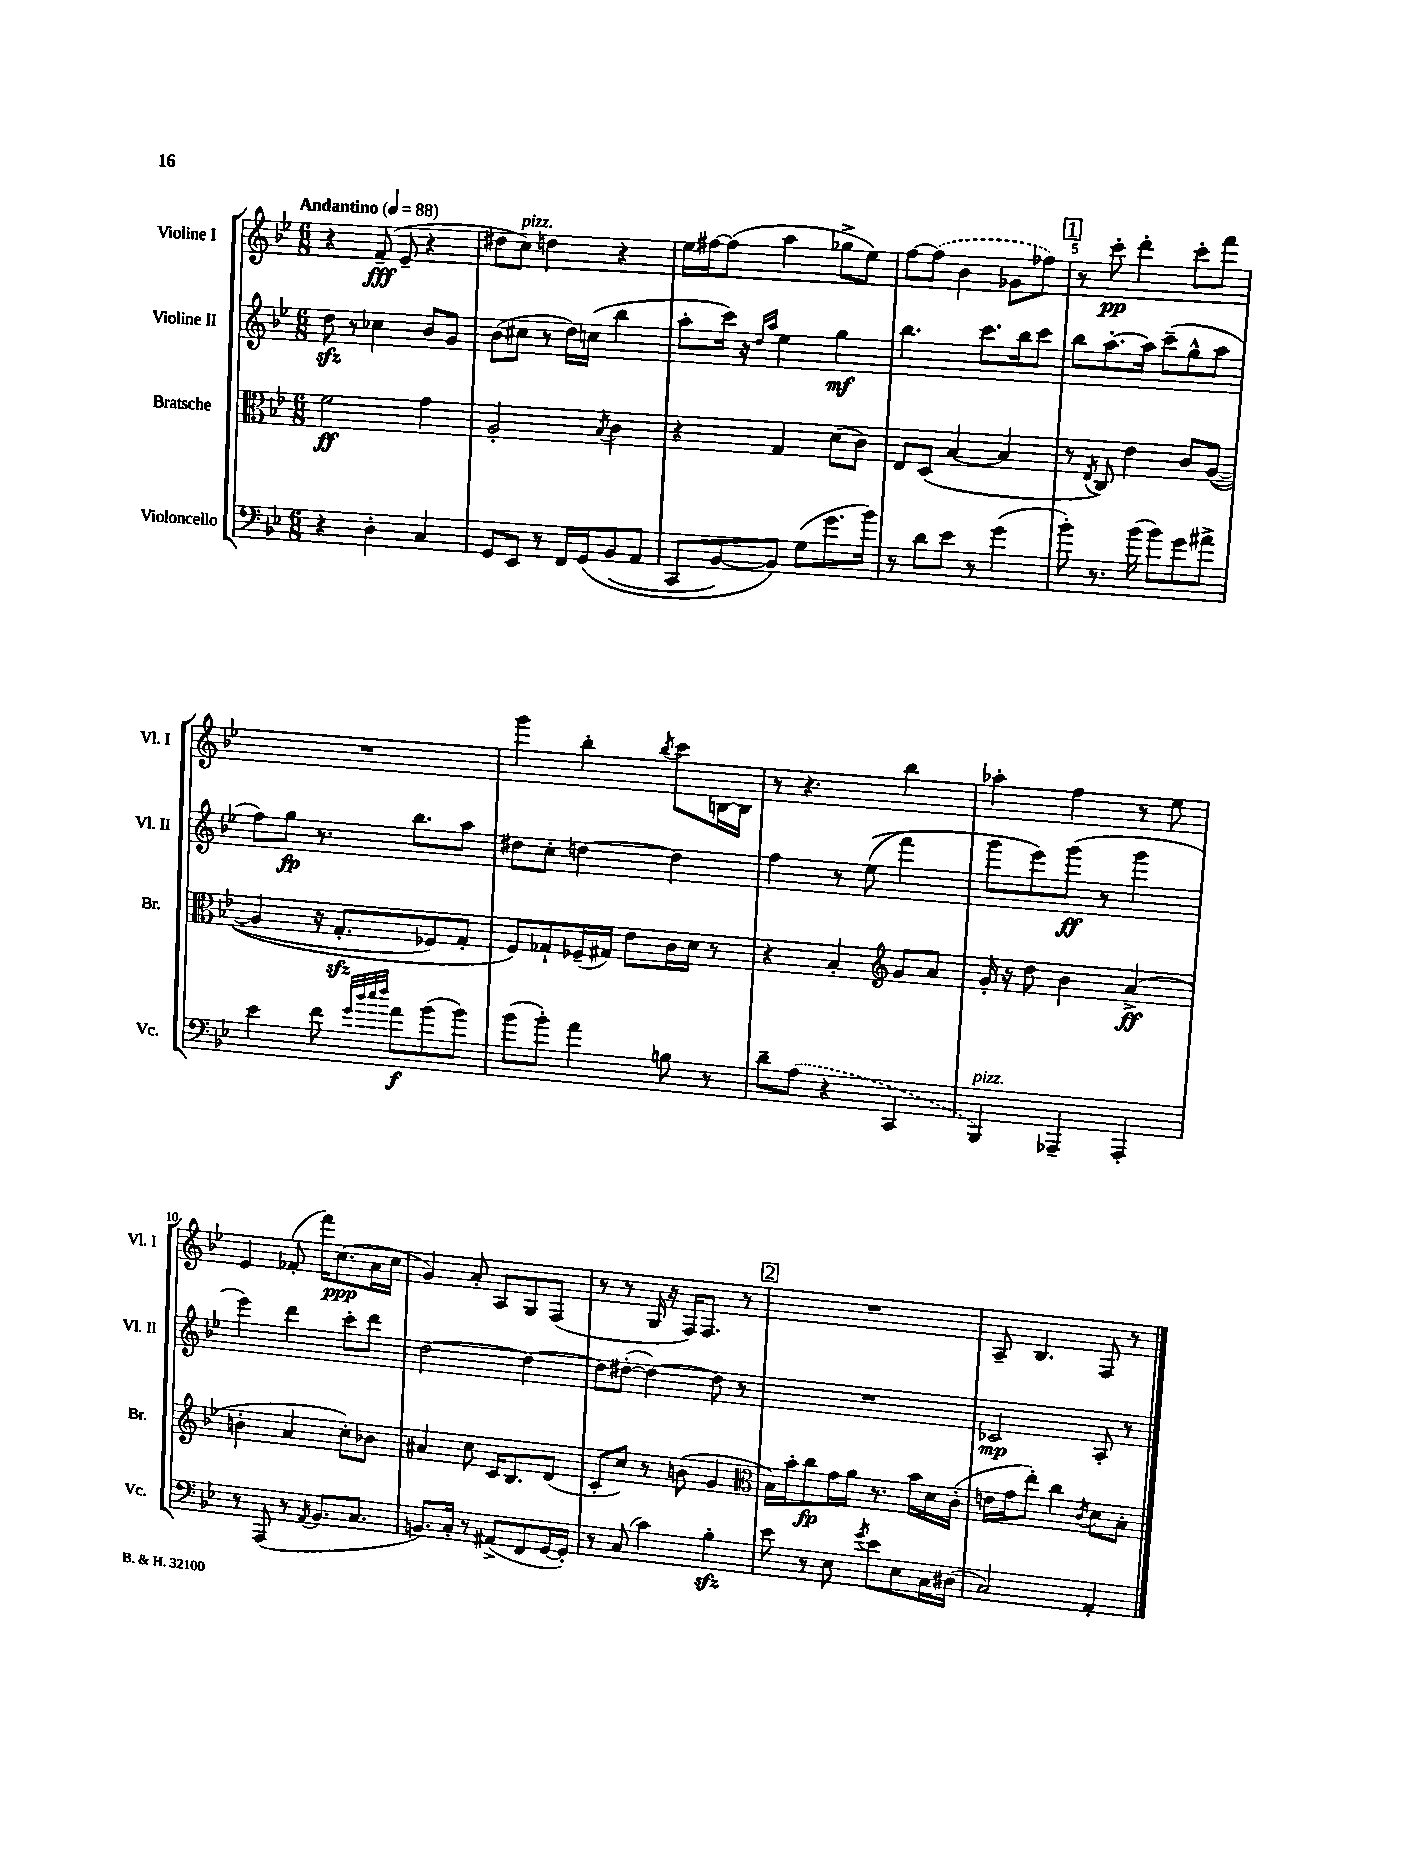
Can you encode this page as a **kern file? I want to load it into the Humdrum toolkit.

**kern	**kern	**kern	**kern
*staff4	*staff3	*staff2	*staff1
*clefF4	*clefC3	*clefG2	*clefG2
*k[b-e-]	*k[b-e-]	*k[b-e-]	*k[b-e-]
*M6/8	*M6/8	*M6/8	*M6/8
*MM88	*MM88	*MM88	*MM88
4r	2f\	8dd\	4r
.	.	8r	.
4D'\	.	4cc-\	(8f~/
.	.	.	8e-~/
4C/	4g\	8b-/L	4r
.	.	8g/J	.
=	=	=	=
8GG/L	2A'/	(8b-\L	8dd#\L
8EE-/J	.	8cc#\J	8cc\J)
8r	.	8r	4dd\
16FF/LL	.	16dd\LL)	.
&(16GG/J	.	(16cc\JJ	.
.	8qB-/	.	.
(8BB-/	4c\	4bb-\	4r
8AA/J	.	.	.
=	=	=	=
8CC/L	4r	8aa'\L	16ee-\LL
.	.	.	[16ff#\J
[8BB-/)	.	16ccc\Jk)	(8ff#\]J
.	.	16r	.
.	.	16qqdd/LL	.
.	.	16qqaa/JJ	.
8BB-/]J&)	4G/	4ee-\	4aa\
(8G\L	.	.	.
8.g\	(8d\L	4gg\	8gg-^\L
.	8c\J)	.	8ee-\J)
16b-\Jk)	.	.	.
=	=	=	=
8r	8E-/L	4.bb-\	[8ff\L
8d\L	(8D/J	.	(8ff\]J
8e-\J	[4B-/	.	4b-\
8r	.	8.ccc\L	.
(4g\	4B-/]	.	8g-\L
.	.	16bb-\k	.
.	.	8ccc\J	8ff-\J)
=	=	=	=
8b-'\)	8r	8bb-\L	8r
.	8qE-/	.	.
8.r	8C/)	[8.aa'\	8ccc'\
.	4e-\	.	4ddd'\
(16b-\	.	16aa\]Jk	.
8b-\L)	.	(8ccc~\L	.
8g\	8c/L	8gg^^\	8ccc'\L
8a#^\J	&(([8A/J	8aa\J	8fff\J
=	=	=	=
4e-\	4A/]	8ff\L)	2.r
.	.	8gg\J	.
8f\	16r	8.r	.
.	8.G'/L	.	.
32qqg/LLL	.	.	.
32qqdd/	.	.	.
32qqee-/	.	.	.
32qqff/JJJ	.	.	.
8a\L	.	.	.
.	.	8.bb-\L	.
(8b-\	8F-/)	.	.
8b-\J)	8G'/J	8aa\J	.
=	=	=	=
(8b-\L	8F/L&)	8dd#\L	4ggg\
8b-'\J)	8G-`/	8cc'\J	.
4a\	(16F-~/L	[4dd\	4bb-'\
.	16G#/JJ)	.	.
.	8e-\L	.	.
.	.	.	8qbb-/
8B\	16c\L	4dd\]	8ccc\L
.	16d\JJ	.	.
8r	8r	.	[16B\L
.	.	.	16B\]JJ
=	=	=	=
8d~\L	4r	4ff\	8r
(8A\J	.	.	4.r
4r	4B-'/	8r	.
.	.	&((8ee-\	.
*	*clefG2	*	*
4CC/	8g/L	4fff\)	4bb-\
.	8a/J	.	.
=	=	=	=
4BBB-/)	16g'/	8ggg\L	4aa-'\
.	16r	.	.
.	8dd\	8eee-\&)	.
4AAA-~/	4b-\	(8ggg\J	4ff\
.	.	8r	.
4AAA-'/	(4a^/	4ggg\	8r
.	.	.	8ee-\
=	=	=	=
8r	4b'\	4eee-\)	4e-/
(8AAA/	.	.	.
8r	4a/	4ddd\	(8f-'/
8qAA/	.	.	.
8.BB-/L	.	.	16fff\LK)
.	.	.	(8.cc\
.	8cc'\L)	8ccc'\L	.
8.C/J	.	.	.
.	8b-\J	8ddd\J	16a\L
.	.	.	16cc\JJ
=	=	=	=
8.BB/L)	4a#/	[2dd\	4g/)
16C'/Jk	.	.	.
8r	8cc\	.	8a'/
(8AA#^/L	16c/LK	.	8A/L
.	8.B-/	.	.
8FF/	.	4dd\_	8G/
[16GG/L	(8d/J	.	(8F/J
16GG'/]JJ)	.	.	.
=	=	=	=
8r	8c'/L	8dd\]L	8r
(8C/	8cc/J)	([8dd#'\J	8r
4c\)	8r	4dd#\_)	16G/
.	.	.	16r
.	(8b\	.	16F/LK)
.	.	.	8.F/J
4B-'\	4g/	8dd#\]	.
.	.	8r	8r
=	=	=	=
*	*clefC3	*	*
8e-\	16B-\LL)	2.r	2.r
.	16b-'\J	.	.
8r	8cc\	.	.
8E-\	16g\L	.	.
.	16a\JJ	.	.
8qg/	.	.	.
8e-\L	8.r	.	.
8E-\	.	.	.
.	16b-\LL	.	.
16C\L	16d\	.	.
(16D#\JJ	(16c'\JJ	.	.
=	=	=	=
2C/)	16e\LL	2c-/	8A~/
.	16g\J	.	.
.	8ee-'\J)	.	4.B-/
.	4cc\	.	.
.	8qc/	.	.
4AA'/	8d\L	8A'/	8F/
.	8B-'\J	8r	8r
==	==	==	==
*-	*-	*-	*-
